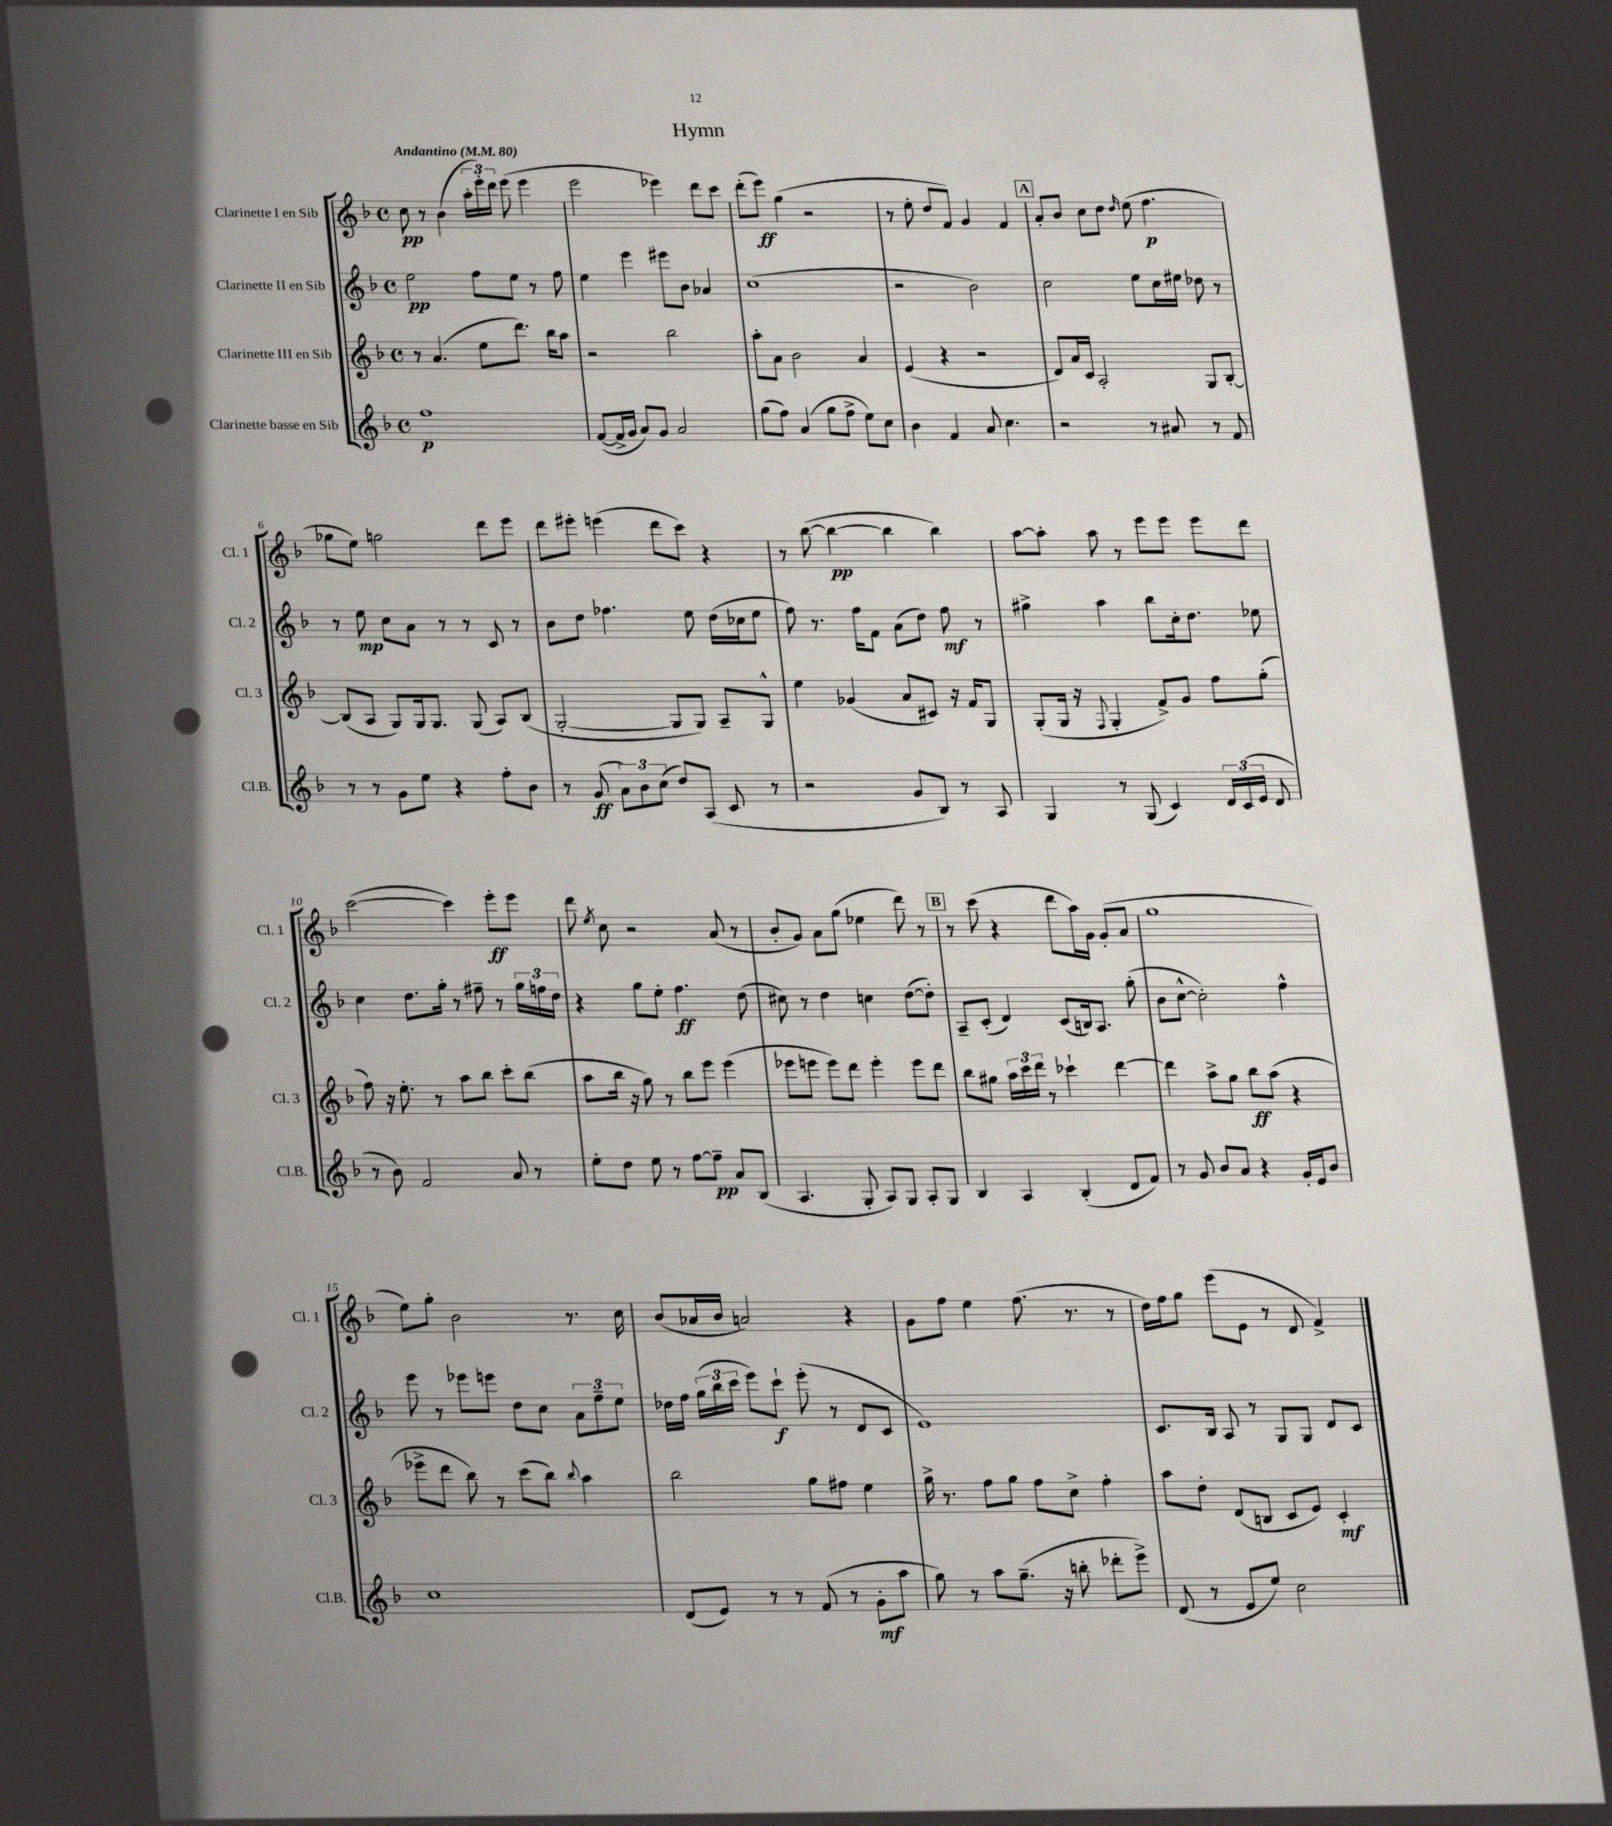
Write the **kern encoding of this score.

**kern	**kern	**kern	**kern
*staff4	*staff3	*staff2	*staff1
*clefG2	*clefG2	*clefG2	*clefG2
*k[b-]	*k[b-]	*k[b-]	*k[b-]
*M4/4	*M4/4	*M4/4	*M4/4
*met(c)	*met(c)	*met(c)	*met(c)
*MM80	*MM80	*MM80	*MM80
1ff	8r	2ee\	8cc\
.	(4.a/	.	8r
.	.	.	(4b-\
.	8ee\L	8ff\L	24aa'\LL
.	.	.	24eee'\)
.	.	.	24ddd\JJ
.	8.ddd\J)	8ee\J	(8eee\
.	.	8r	4eee\
.	16bb-\LK	.	.
.	8aa\J	8ff\	.
=	=	=	=
([8f/L	2r	4ee\	2eee\
16f^/]L	.	.	.
16g/JJ	.	.	.
8a/L)	.	4eee\	.
8g/J	.	.	.
2a/	2bb-\	8eee#\L	4eee-\)
.	.	8b-\J	.
.	.	4a-/	8ddd\L
.	.	.	8ccc\J
=	=	=	=
(8gg\L	8aa'\L	(1cc	(8ddd'\L
8ff\J)	8a\J	.	8eee\J)
(4a/	2b-\	.	(4gg\
8gg\L	.	.	2r
8ff^\J	.	.	.
8ee\L)	4a/	.	.
8cc\J	.	.	.
=	=	=	=
4b-\	(4e/	2r	8r
.	.	.	8ee'\
4f/	4r	.	8dd/L
.	.	.	8f/J)
8a/	2r	2b-\)	4g/
4.cc\	.	.	.
.	.	.	4f/
=	=	=	=
2r	8d/L)	2cc\	8a'/L
.	16a/L	.	8b-/J
.	16c/JJ	.	.
.	2A'/	.	8cc\L
.	.	.	8dd\J
.	.	.	16qqdd/
8r	.	8ee\L	(8ee\
8a#/	.	16cc\L	4.ff\
.	.	16ee#\JJ	.
8r	8G/L	8dd-\	.
8f/	[8B-'/J	8r	.
=	=	=	=
8r	(8B-/]L	8r	8gg-\L
8r	8A/J	8ee\	8ee\J)
8g\L	8G/L)	8cc\L	2gg\
8ee\J	16G/k	8a\J	.
.	8.G/J	.	.
4r	.	8r	.
.	(8G/	8r	.
8ff'\L	8A/L)	8c/	8ddd\L
8b-\J	(8B-/J	8r	8eee\J
=	=	=	=
8r	[2G'/	8b-\L	8ddd\L
(8g/	.	8dd\J	8eee#'\J
12a\L)	.	4.ff-\	(4eee\
12b-\	.	.	.
(12cc\J	.	.	.
8dd/L)	8G/]L	.	8ddd\L
(8A/J	8G/J)	8ee\	8ccc\J)
8c/	8A~/L	(16dd\LL	4r
.	.	16cc-\J	.
8r	8G^^/J	8ee\J	.
=	=	=	=
2r	4ee\	8ff\)	8r
.	.	8.r	([8bb-\
.	(4g-/	.	4bb-\_
.	.	16ff\LK	.
.	.	8f\J	.
8g/L	8a/L	(8a\L	4bb-\]
8B-/J)	8c#/J)	8dd\J)	.
8r	16r	8ff\	4bb-\)
.	16f/LK	.	.
8A/	8G/J	8r	.
=	=	=	=
4G/	(8G'/L	4gg#^\	[8aa\L
.	16G/Jk	.	8aa'\]J
.	16r	.	.
.	8qqF/	.	.
8r	4G'/	4aa\	8aa\
(8G/	.	.	8r
4c/)	8f^/L)	8bb-\L	8eee\L
.	8g/J	16cc'\k	8eee\J
.	.	8.dd\J	.
24d/LL	8ff\L	.	8eee\L
(24c/	.	.	.
24e/JJ	.	.	.
8d/	(8gg'\J	8ee-\	8ddd\J
=	=	=	=
8r	8ff\)	4cc\	([2ccc\
8b-\)	16r	.	.
.	8.ee'\	.	.
2f/	.	8.dd\L	.
.	8r	.	.
.	.	16gg'\Jk	.
.	8aa\L	8r	4ccc\])
.	8bb-\J	8ff#~\	.
8a/	8ccc'\L	8r	8eee'\L
8r	(8bb-\J	24gg\LL	8eee\J
.	.	24ff\	.
.	.	24dd\JJ	.
=	=	=	=
8ee'\L	8aa\L	4r	8ddd\
.	.	.	8qee/
8dd\J	16bb-\Jk	.	8cc\
.	16r	.	.
8ee\	8gg\)	8gg\L	2r
8r	8r	8ee'\J	.
[8ff\L	8bb-\L	4.ff\	.
8ff~\]J	8eee\J	.	.
8a/L	(4eee\	.	(8a/
(8B-/J	.	(8dd\	8r
=	=	=	=
4.A/	8eee-\L	8cc#\)	8b-'/L
.	8eee\J	8r	8g/J)
.	8eee\L)	4dd\	8a\L
8G'/	8ddd\J	.	(8gg\J
8A/L)	4eee'\	4cc\	4ee-\
8G/J	.	.	.
8A'/L	8eee\L	([8dd\L	8ddd\)
8G/J	8ddd\J	8dd'\]J)	8r
=	=	=	=
4B-/	8bb-\L	8A~/L	8r
.	8gg#\J	(8c'/J	(8ccc\
4A/	24aa\LL	4d/)	4r
.	24ccc\	.	.
.	24ddd\JJ	.	.
.	8r	.	.
(4B-'/	4ccc-`\	(8c/L	8ddd\L
.	.	16B/k)	16aa\L)
.	.	8.A/J	16g\JJ
8d/L	[4ddd\	.	(8g'/L
8f/J)	.	(8gg'\	8a/J
=	=	=	=
8r	4ddd\]	8b-\L	1gg
8g/	.	[8cc^^\J	.
8b-/L	8aa^\L	2cc'\])	.
8a/J	8gg\J	.	.
4r	8bb-\L	.	.
.	(8aa\J	.	.
16g'/LL	4r	4ff^^\	.
16e/J	.	.	.
8b-/J	.	.	.
=	=	=	=
1cc	8eee-^\L	8eee\	8ee\L)
.	8ddd\J	8r	8gg'\J
.	8bb-\)	8eee-\L	2b-\
.	8r	8eee\J	.
.	(8ccc\L	8dd\L	.
.	8bb-\J)	8cc\J	.
.	8qqbb-/	.	.
.	4aa\	12a\L	8.r
.	.	12ff~\	.
.	.	12ee\J	.
.	.	.	16cc\
=	=	=	=
(8d/L	2bb-\	16dd-\LL	(8b-/L
.	.	16ff\JJ	.
8e/J)	.	(24gg\LL	16a-/L
.	.	24bb-\	.
.	.	.	16b-/JJ
.	.	24ccc\JJ	.
8r	.	8eee\L)	2a/)
8r	.	8ccc`\J	.
(8f/	8gg\L	(8eee'\	.
8r	8ff#\J	8r	.
8g'\L	4ee\	8d/L	4r
8aa\J	.	8c/J	.
=	=	=	=
8gg\)	16gg^\	1e)	8g\L
.	8.r	.	.
8r	.	.	8ff\J
8aa\L	8ff\L	.	4ee\
(8.gg~\J	8gg\J	.	.
.	8ff\L	.	(8.ff\
16r	.	.	.
8bb'\	8cc^\J	.	.
.	.	.	8.r
8ddd-'\L	4ff'\	.	.
8eee^\J)	.	.	8r
=	=	=	=
(8d/	8aa\L	8.c/L	16dd\LL)
.	.	.	16ff\J
8r	8dd'\J	.	8gg\J
.	.	16B-/Jk	.
8e/L	(8d/L	8A/	(8eee\L
8ee/J)	8B/J	8r	8e\J
2cc\	8c/L	8G/L	8r
.	8e/J)	8G/J	8d/
.	4c'/	8d/L	4f^/)
.	.	8c/J	.
==	==	==	==
*-	*-	*-	*-
